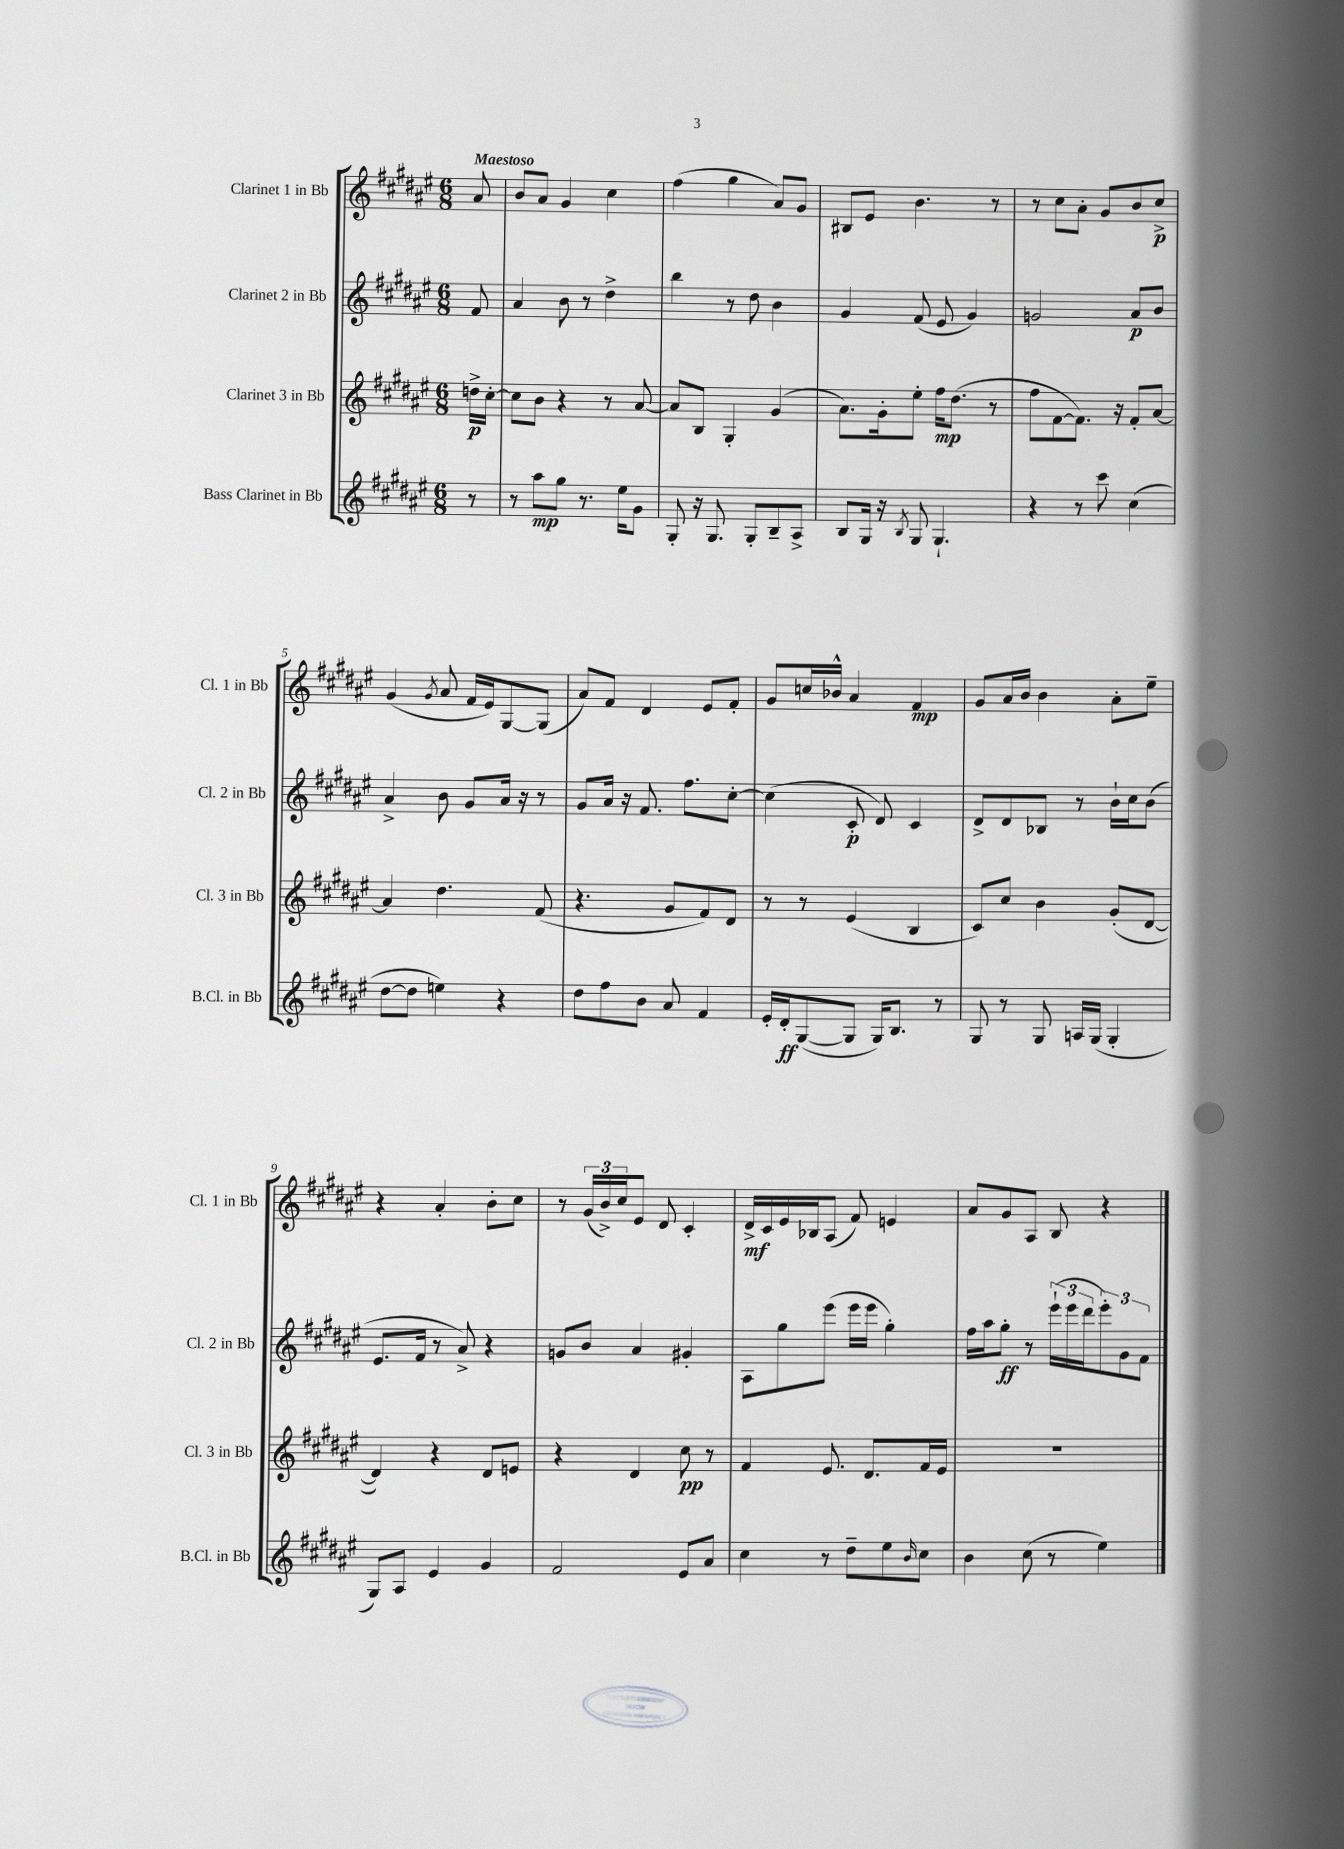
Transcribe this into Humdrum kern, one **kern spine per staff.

**kern	**kern	**kern	**kern
*staff4	*staff3	*staff2	*staff1
*clefG2	*clefG2	*clefG2	*clefG2
*k[f#c#g#d#a#e#]	*k[f#c#g#d#a#e#]	*k[f#c#g#d#a#e#]	*k[f#c#g#d#a#e#]
*M6/8	*M6/8	*M6/8	*M6/8
8r	16dd^	8f#	8a#
.	[16cc#'	.	.
=	=	=	=
8r	8cc#]	4a#	8b
8aa#	8b	.	8a#
8gg#	4r	8b	4g#
8.r	.	8r	.
.	8r	4dd#^	4cc#
16ee#	.	.	.
8g#	[8a#	.	.
=	=	=	=
8G#'	8a#]	4bb	(4ff#
16r	8B	.	.
8.G#	.	.	.
.	4G#'	8r	4gg#
8G#'	.	8dd#	.
8B~	(4g#	4b	8a#)
8A#^	.	.	8g#
=	=	=	=
8B	8.a#)	4g#	8B#
16G#	.	.	8e#
16r	16g#'	.	.
8qB	.	.	.
8G#	8ee#'	(8f#	4.b
4.G#`	16ff#	8e#	.
.	(8.dd#	.	.
.	.	4g#)	.
.	8r	.	8r
=	=	=	=
4r	8ff#	2g	8r
.	[8f#	.	8cc#
8r	8.f#])	.	8a#'
8ccc#	.	.	8g#
.	16r	.	.
(4cc#	8f#'	8a#	8b
.	[8a#	8b	8cc#^
=	=	=	=
[8dd#	4a#]	4a#^	(4g#
8dd#]	.	.	.
.	.	.	8qg#
4ee)	4.dd#	8b	8a#
.	.	8g#	16f#
.	.	.	16e#)
4r	.	16a#	[8G#
.	.	16r	.
.	(8f#	8r	(8G#]
=	=	=	=
8dd#	4.r	8g#	8a#)
8ff#	.	16a#	8f#
.	.	16r	.
8b	.	8.f#	4d#
8a#	8g#	.	.
.	.	8.ff#	.
4f#	8f#)	.	8e#
.	8d#	[8cc#'	8f#'
=	=	=	=
16e#'	8r	(4cc#]	8g#
16d#'	.	.	.
([8G#	8r	.	16cc
.	.	.	16b-^^
8G#]	(4e#	8c#'	4a#
16G#)	.	8d#)	.
8.B	.	.	.
.	4B	4c#	4f#
8r	.	.	.
=	=	=	=
8G#	8c#)	8d#^	8g#
8r	8cc#	8d#	16a#
.	.	.	16b
8G#	4b	8B-	4b
16A	.	8r	.
(16G#	.	.	.
4G#'	(8g#'	16b`	8a#'
.	.	16cc#	.
.	[8d#	(8b	8ee#~
=	=	=	=
8G#)	4d#])	8.e#	4r
8A#	.	.	.
.	.	16f#	.
4e#	4r	8r	4a#'
.	.	8a#^)	.
4g#	8d#	4r	8b'
.	8e	.	8cc#
=	=	=	=
2f#	4r	8g	8r
.	.	8b	(24g#
.	.	.	24b^)
.	.	.	24cc#
.	4d#	4a#	8e#
.	.	.	8d#
8e#	8cc#	4g#'	4c#'
8a#	8r	.	.
=	=	=	=
4cc#	4f#	8A#	16d#^
.	.	.	16c#
.	.	8gg#	16e#
.	.	.	16B-
8r	8.e#	(8eee#	(8A#
8dd#~	.	16eee#	8f#)
.	8.d#	16eee#	.
8ee#	.	4gg#')	4e
16qqb	.	.	.
8cc#	16f#	.	.
.	16e#	.	.
=	=	=	=
4b	2.r	16ff#	8a#
.	.	16aa#	.
.	.	8gg#'	8g#
(8cc#	.	8r	8A#
8r	.	(24eee#`	8B
.	.	24eee#	.
.	.	24ddd#	.
4ee#)	.	12eee#')	4r
.	.	12g#	.
.	.	12f#	.
==	==	==	==
*-	*-	*-	*-
